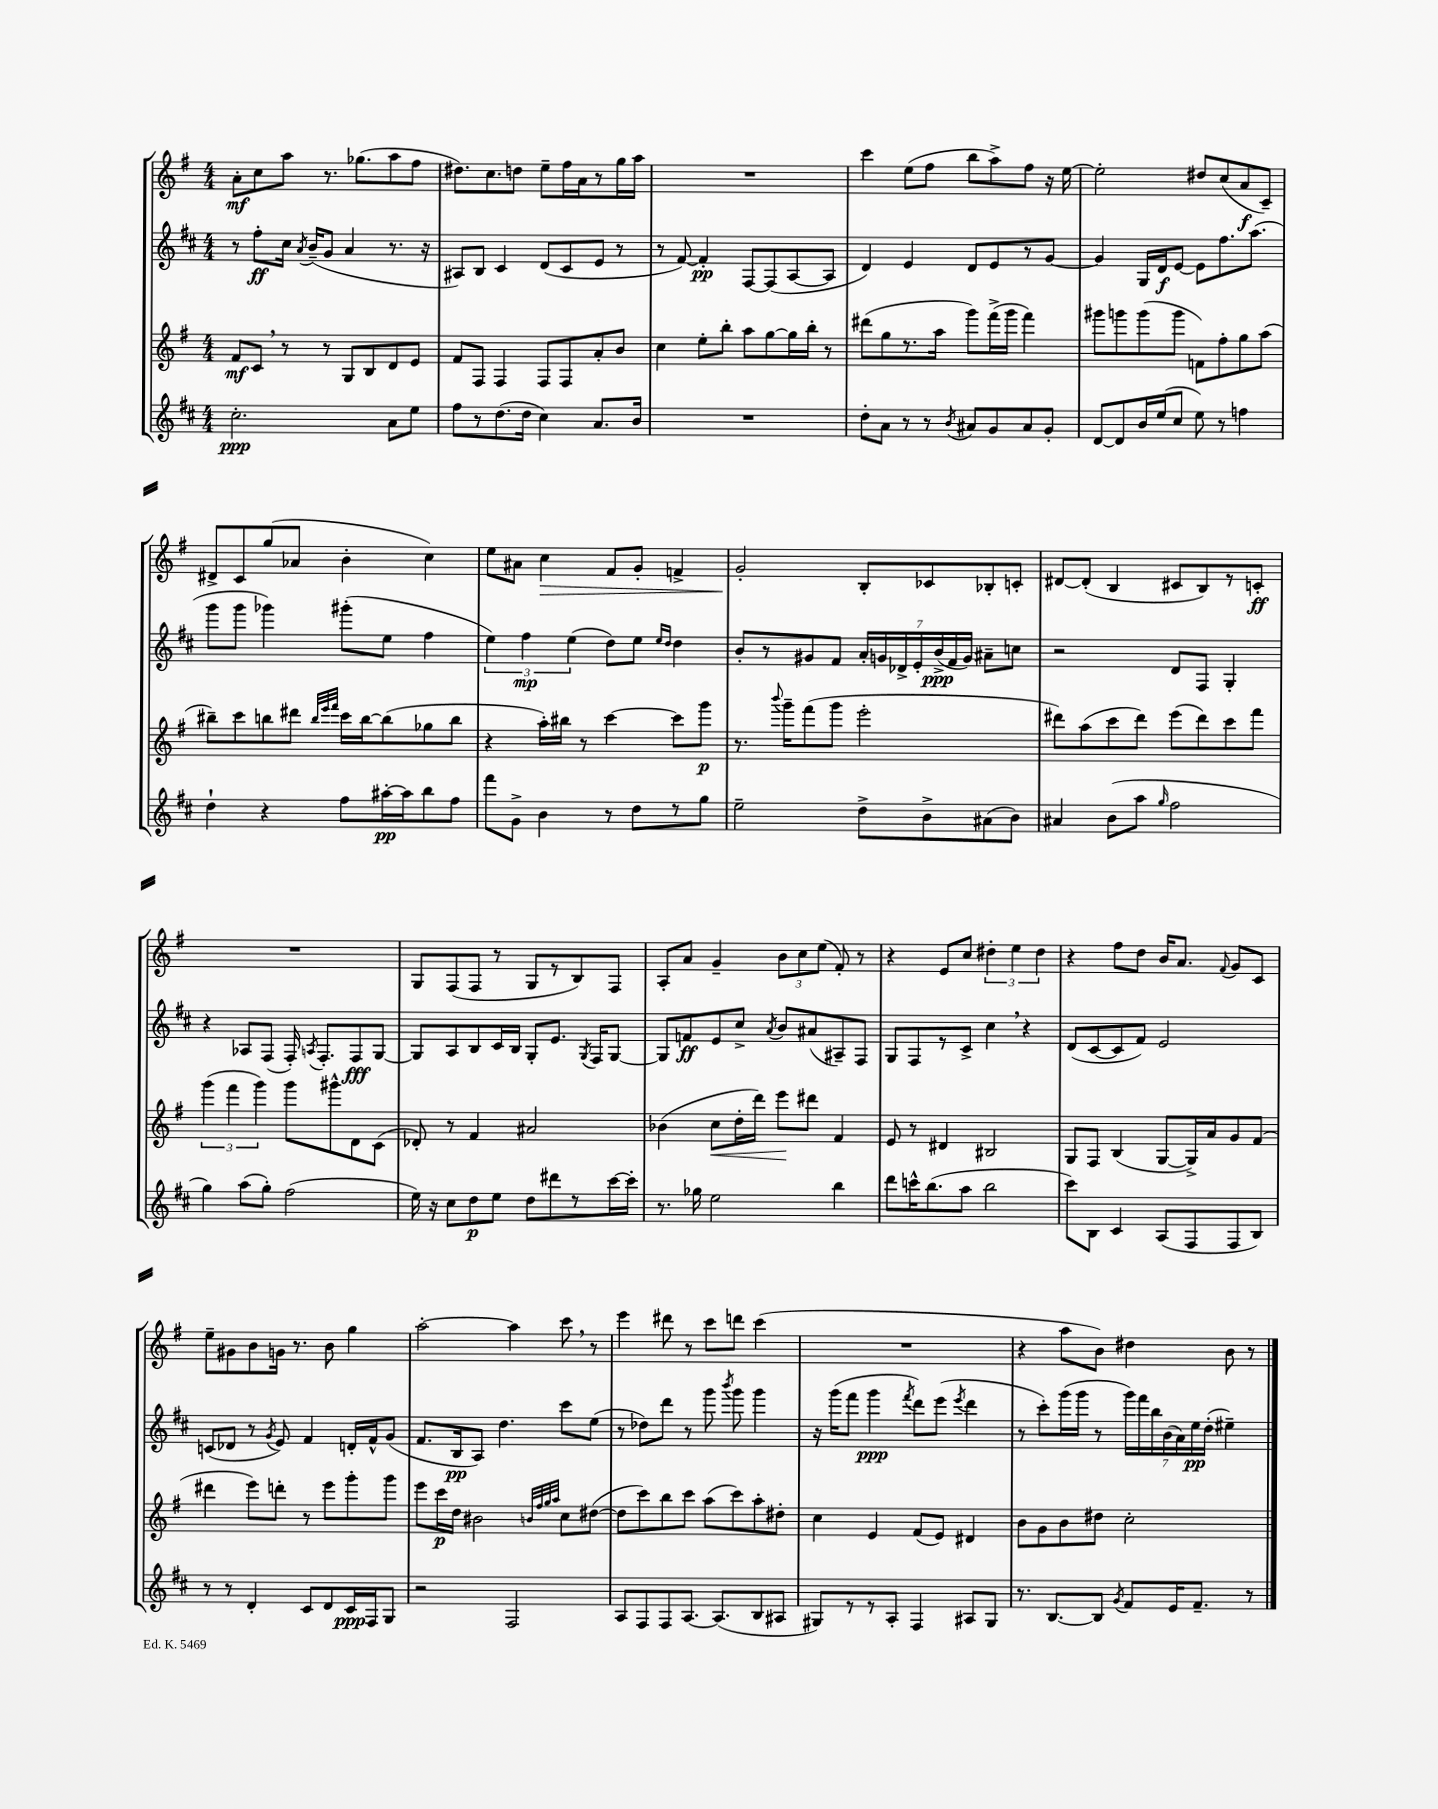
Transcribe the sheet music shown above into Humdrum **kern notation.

**kern	**kern	**kern	**kern
*staff4	*staff3	*staff2	*staff1
*clefG2	*clefG2	*clefG2	*clefG2
*k[f#c#]	*k[f#]	*k[f#c#]	*k[f#]
*M4/4	*M4/4	*M4/4	*M4/4
2.cc#'\	8f#/L	8r	8a'\L
.	8c/J	8ff#'\L	8cc\
.	8r	16cc#\Jk	8aa\J
.	.	8qa/	.
.	.	(16b~/LK	.
.	8r	8g/J	8.r
.	8G/L	4a/	.
.	.	.	(8.gg-\L
.	8B/	.	.
8a\L	8d/	8.r	8aa\
8ee\J	8e/J	.	8ff#\J
.	.	16r	.
=	=	=	=
8ff#\L	8f#/L	8A#/L)	8.dd#\L)
8r	8F#/J	8B/J	.
.	.	.	8.cc\
(8.dd\	4F#/	4c#/	.
.	.	.	8dd\J
16dd\Jk	.	.	.
4cc#\)	8F#/L	(8d/L	8ee~\L
.	8F#/	8c#/	16ff#\L
.	.	.	16a\J
8.a/L	8a'/	8e/J	8r
.	8b/J	8r	16gg\L
16b/Jk	.	.	16aa\JJ
=	=	=	=
1r	4cc\	8r	1r
.	.	[8f#/)	.
.	8ee'\L	4f#'/]	.
.	8bb'\J	.	.
.	8aa\L	[8F#/L	.
.	[8gg\	(8F#/]	.
.	16gg\]L	[8A/	.
.	16bb'\JJ	.	.
.	8r	8A/]J	.
=	=	=	=
8dd'\L	(8ddd#\L	4d/)	4ccc\
8a\J	8gg\	.	.
8r	8.r	4e/	(8ee\L
8r	.	.	8ff#\J
.	16aa\Jk	.	.
8qb/	.	.	.
8a#/L	8ggg\L)	8d/L	8bb\L
8g/	(16fff#^\L	8e/	8aa^\)
.	16ggg\JJ	.	.
8a#/	4fff#\)	8r	8ff#\J
8g'/J	.	[8g/J	16r
.	.	.	[16ee\
=	=	=	=
[8d/L	8ggg#\L	4g/]	2ee'\]
8d/]	8ggg\	.	.
16b/L	(8ggg\	16G/LL	.
(16ee/J	.	16d/J	.
8cc#/J	8ggg\J	[8e/J	.
8ee\)	8f\L)	8e\]L	8dd#/L
8r	8ff#'\	8.ff#\	(8cc/
4ff\	8gg\	.	8a/
.	.	(8.aa\J	.
.	(8aa\J	.	8c~/J)
=	=	=	=
4dd`\	8bb#~\L)	8ggg\L	8d#^/L
.	8ccc\	8ggg\J	8c/
4r	8bb\	4ggg-\)	(8gg/
.	8ddd#\J	.	8a-/J
.	32qqbb/LLL	.	.
.	32qqeee/	.	.
.	32qqfff#/JJJ	.	.
8ff#\L	16ccc\LL	(8ggg#'\L	4b'\
.	[16bb\J	.	.
[16aa#'\L	(8bb\]	8ee\J	.
16aa#\]J	.	.	.
8bb\	8gg-\	4ff#\	4cc\)
8ff#\J	8bb\J	.	.
=	=	=	=
8fff#\L	4r	6ee\)	8ee\L
8g^\J	.	.	8a#\J
.	.	6ff#\	.
4b\	16aa'\LL)	.	4cc\
.	16bb#\JJ	.	.
.	.	(6ee\	.
.	8r	.	.
8r	[4ccc\	8dd\L)	8f#/L
8dd\L	.	8ee\J	8g'/J
.	.	16qqee/LL	.
.	.	16qqdd/JJ	.
8r	8ccc\]L	4dd\	4f^/
8gg\J	8ggg\J	.	.
=	=	=	=
2ee~\	8.r	8b'/L	2g'/
.	.	8r	.
.	8qqbbb/	.	.
.	16ggg~\LK	.	.
.	(8fff#\	8g#/	.
.	8ggg\J	8f#/J	.
8dd^\L	2eee'\	28a'/LL	8B'/L
.	.	28g/	.
.	.	28d-^/	.
.	.	28e'/	.
8b^\	.	.	8c-/
.	.	(28b^/	.
.	.	28f#/	.
.	.	28g/JJ)	.
(8a#\	.	8a#~\L	8B-'/
8b\J)	.	8cc\J	8c'/J
=	=	=	=
4a#/	8ddd#\L)	2r	[8d#/L
.	(8aa\	.	(8d#'/]J
(8b\L	8ccc\	.	4B/
8aa\J	8ddd#\J)	.	.
16qqgg/	.	.	.
2ff#\	(8eee\L	8d/L	8c#/L
.	8ddd#\)	8F#/J	8B/)
.	8ccc\	4G'/	8r
.	8fff#\J	.	8c'/J
=	=	=	=
4gg\)	(6ggg\	4r	1r
.	6fff#\	.	.
(8aa\L	.	8A-/L	.
.	6ggg\)	.	.
8gg'\J)	.	(8F#/J	.
(2ff#\	8ggg\L	16F#'/)	.
.	.	8qA/	.
.	.	8.F#'/L	.
.	8ggg#^^\	.	.
.	8d\	8F#/	.
.	(8c\J	[8G/J	.
=	=	=	=
16ee\)	8d-'/)	8G/]L	8G/L
16r	.	.	.
8cc#\L	8r	8A/	(8F#/
8dd\	4f#/	8B/	8F#/J
8ee\J	.	16c#/L	8r
.	.	16B/JJ	.
8dd\L	2a#/	8G'/L	8G/L
8ddd#\	.	8.e/J	8r
8r	.	.	8B/)
.	.	8qG/	.
.	.	16F#/LK	.
[16ccc#\L	.	[8G/J	8F#/J
16ccc#'\]JJ	.	.	.
=	=	=	=
8.r	(4b-\	8G/]L	8A'/L
.	.	8f/	8a/J
16gg-\	.	.	.
2ee\	8cc\L	8e/	4g~/
.	16dd'\L	8cc#^/J	.
.	16ddd\JJ)	.	.
.	.	8qa/	.
.	8eee\L	8b/L	12b\L
.	.	.	12cc\
.	8ddd#\J	(8a#/	.
.	.	.	(12ee\J
4bb\	4f#/	8A#~/)	8f#'/)
.	.	8F#/J	8r
=	=	=	=
8ddd\L	8e/	8G/L	4r
16ccc^^\K	8r	8F#/	.
(8.bb\	.	.	.
.	4d#/	8r	8e/L
8aa\J	.	8c#^/J	8cc/J
2bb\	2B#/	4cc#\	6dd#'\
.	.	.	6ee\
.	.	4r	.
.	.	.	6dd#\
=	=	=	=
8ccc#\L)	8G/L	(8d/L	4r
8B\J	8F#/J	[8c#/	.
4c#/	(4B/	8c#/]	8ff#\L
.	.	8f#/J)	8dd\J
(8A/L	[8G/L	2e/	16b/LK
.	.	.	8.a/J
8F#/	16G^/]L)	.	.
.	16a/J	.	.
.	.	.	8qqf#/
8F#/	8g/	.	8g/L
8B/J)	(8f#/J	.	8c/J
=	=	=	=
8r	4ddd#\	(8c/L	8ee~\L
8r	.	8d-/J	8g#\
4d'/	8eee\L)	8r	8b\
.	.	8qg/	.
.	8ddd'\J	8e/)	16g\Jk
.	.	.	8.r
8c#/L	8r	4f#/	.
8d/	8eee\L	.	8b\
16c#/L	8ggg'\	16d'/LL	4gg\
16F#/J	.	16f#^^/J	.
8G/J	8ggg\J	(8g/J	.
=	=	=	=
2r	8eee\L	8.f#/L	[2aa'\
.	16ccc\L	.	.
.	16dd\JJ	16B/k	.
.	2b#\	8A/J)	.
.	.	4.dd\	.
2F#/	.	.	4aa\]
.	32qqb/LLL	.	.
.	32qqff#/	.	.
.	32qqgg/	.	.
.	32qqaa/JJJ	.	.
.	8cc\L	8ccc#\L	8ccc\
.	([8dd#\J	(8ee\J	8r
=	=	=	=
8A/L	8dd#\]L	8r	4eee\
8F#/	8ccc\)	8dd-\L)	.
8F#/	8bb\	8ddd\J	8ddd#\
[8.A/J	8ccc\J	8r	8r
.	(8aa\L	8ggg\	8ccc\L
(8.A/]L	.	.	.
.	.	8qbbb/	.
.	8ccc\)	8ggg\	8ddd\J
8B/	8aa'\	4ggg\	(4ccc\
8A#/J	8dd#'\J	.	.
=	=	=	=
8G#/L)	4cc\	16r	1r
.	.	(16ggg\LK	.
8r	.	8fff#\J	.
8r	4e/	4ggg\	.
8A'/J	.	.	.
.	.	8qfff#/	.
4F#/	(8f#/L	8ddd\L)	.
.	8e/J)	(8eee\J	.
.	.	8qeee/	.
8A#/L	4d#/	4ddd\	.
8G#/J	.	.	.
=	=	=	=
8.r	8b\L	8r	4r
.	8g\	8ccc#'\L)	.
[8.B/L	.	.	.
.	8b\	(16ggg\L	8aa\L
.	.	16ggg\JJ	.
8B/]J	8dd#\J	8r	8b\J)
8qg/	.	.	.
8f#/L	2cc'\	28ggg\LL)	4dd#\
.	.	28fff#\	.
.	.	28bb\	.
.	.	(28b\	.
16e/K	.	.	.
.	.	28a\)	.
.	.	28ee\	.
8.f#~/J	.	.	.
.	.	(28dd'\JJ	.
.	.	4ee#~\)	8b\
8r	.	.	8r
==	==	==	==
*-	*-	*-	*-
